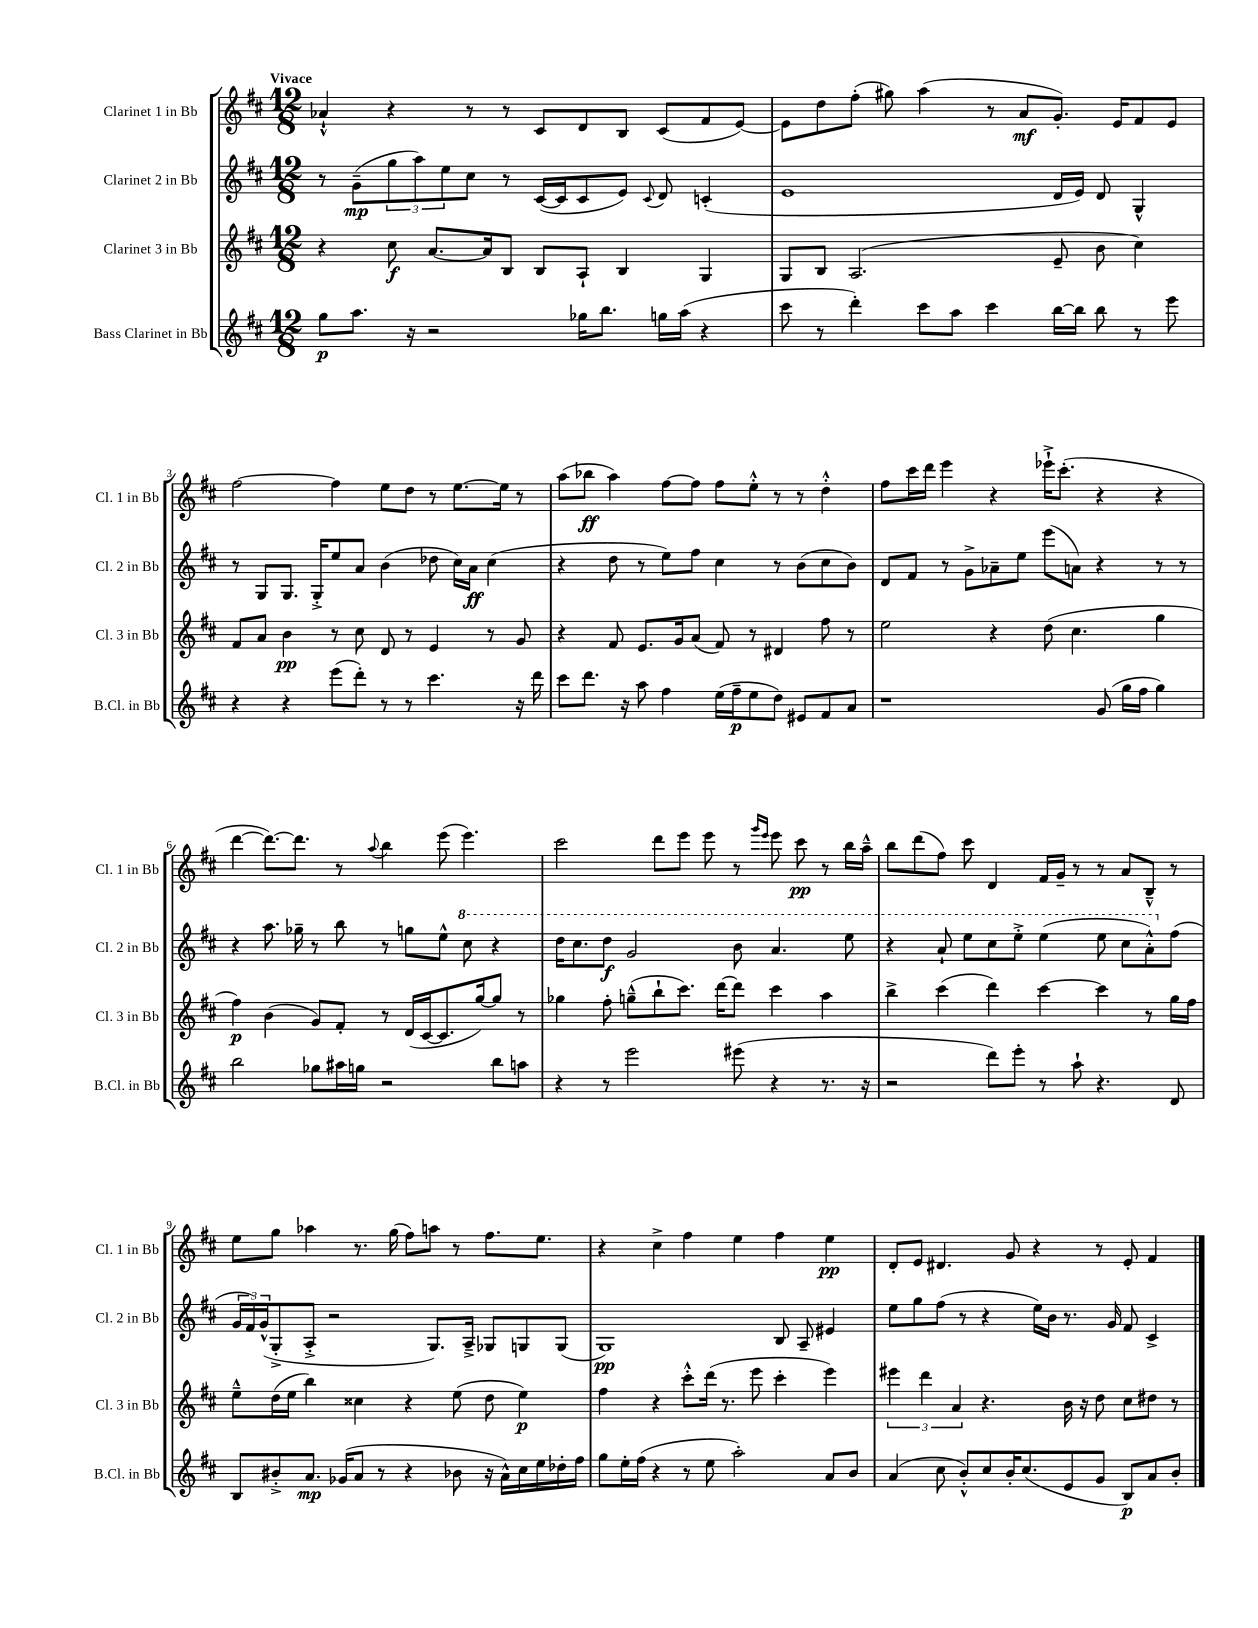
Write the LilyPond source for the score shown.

<<
\new StaffGroup <<
\new Staff = "s0" \with { instrumentName = "Clarinet 1 in Bb" shortInstrumentName = "Cl. 1 in Bb" } {
    \clef treble \key d \major \numericTimeSignature \time 12/8 \tempo "Vivace"
    aes'4-!-^ r4 r8 r8 cis'8 d'8 b8 cis'8( fis'8 e'8~) |
    e'8 d''8 fis''8-.( gis''8) a''4( r8 a'8\mf g'8.-.) e'16 fis'8 e'8 |
    fis''2~ fis''4 e''8 d''8 r8 e''8.~ e''16 r8 |
    a''8( bes''8\ff a''4) fis''8~ fis''8 fis''8 e''8-.-^ r8 r8 d''4-.-^ |
    fis''8 cis'''16 d'''16 e'''4 r4 ees'''16-!-> cis'''8.-.( r4 r4 |
    d'''4~ d'''8.~) d'''8. r8 \appoggiatura { a''8 } b''4 e'''8( e'''4.) |
    cis'''2 d'''8 e'''8 e'''8 r8 \grace { g'''16 e'''16 } e'''8 cis'''8\pp r8 b''16 a''16---^ |
    b''8 d'''8( fis''8) cis'''8 d'4 fis'16 g'16-- r8 r8 a'8 b8---^ r8 |
    e''8 g''8 aes''4 r8. g''16( fis''8) a''8 r8 fis''8. e''8. |
    r4 cis''4-> fis''4 e''4 fis''4 e''4\pp |
    d'8-. e'8 dis'4. g'8 r4 r8 e'8-. fis'4 \bar "|." |
}
\new Staff = "s1" \with { instrumentName = "Clarinet 2 in Bb" shortInstrumentName = "Cl. 2 in Bb" } {
    \clef treble \key d \major \numericTimeSignature \time 12/8
    r8 g'8--\mp( \tuplet 3/2 { g''8 a''8) e''8 } cis''8 r8 cis'16~( cis'16 cis'8 e'8) \appoggiatura { cis'8 } d'8 c'4-.( |
    e'1 d'16 e'16) d'8 g4-^ |
    r8 g8 g8. g16-.-> e''8 a'8 b'4( des''8 cis''16) a'16\ff cis''4( |
    r4 d''8 r8 e''8) fis''8 cis''4 r8 b'8( cis''8 b'8) |
    d'8 fis'8 r8 g'8-> aes'8-- e''8 e'''8( a'8) r4 r8 r8 |
    r4 a''8. ges''16-- r8 b''8 r8 g''8 e''8-^ \ottava #1 cis'''8 r4 |
    d'''16 cis'''8. d'''8\f g''2 b''8 a''4. e'''8 |
    r4 a''8-! e'''8 cis'''8 e'''8-.-> e'''4( e'''8 cis'''8 a''8-.-^) \ottava #0 fis''8( |
    \tuplet 3/2 { g'16 fis'16) g'16-^( } g8-.-> a8-.-> r2 g8.) a16---> ges8 g8 g8( |
    g1\pp) b8 a8-- eis'4 |
    e''8 g''8 fis''8( r8 r4 e''16) b'16 r8. g'16 fis'8 cis'4-> \bar "|." |
}
\new Staff = "s2" \with { instrumentName = "Clarinet 3 in Bb" shortInstrumentName = "Cl. 3 in Bb" } {
    \clef treble \key d \major \numericTimeSignature \time 12/8
    r4 cis''8\f a'8.~ a'16 b8 b8 a8-! b4 g4 |
    g8 b8 a2.( e'8-- b'8 cis''4) |
    fis'8 a'8 b'4\pp r8 cis''8 d'8 r8 e'4 r8 g'8 |
    r4 fis'8 e'8. g'16 a'8( fis'8) r8 dis'4 fis''8 r8 |
    e''2 r4 d''8( cis''4. g''4 |
    fis''4\p) b'4( g'8) fis'8-. r8 d'16( cis'16~ cis'8. g''16~) g''8 r8 |
    ges''4 fis''8-. g''8---^( b''8-! cis'''8.) d'''16~ d'''8 cis'''4 a''4 |
    b''4-> cis'''4( d'''4) cis'''4~ cis'''4 r8 g''16 fis''16 |
    e''8---^ d''16( e''16 b''4) cisis''4 r4 e''8( d''8 e''4\p) |
    fis''4 r4 cis'''8-.-^ d'''16( r8. e'''8 cis'''4-. e'''4) |
    \tuplet 3/2 { eis'''4 d'''4 a'4 } r4. b'16 r16 d''8 cis''8 dis''8 r8 \bar "|." |
}
\new Staff = "s3" \with { instrumentName = "Bass Clarinet in Bb" shortInstrumentName = "B.Cl. in Bb" } {
    \clef treble \key d \major \numericTimeSignature \time 12/8
    g''8\p a''8. r16 r2 ges''16 b''8. g''16 a''16( r4 |
    cis'''8 r8 d'''4-.) cis'''8 a''8 cis'''4 b''16~ b''16 b''8 r8 e'''8 |
    r4 r4 e'''8( d'''8-.) r8 r8 cis'''4. r16 d'''16 |
    cis'''8 d'''8. r16 a''8 fis''4 e''16( fis''16--\p e''8 d''8) eis'8 fis'8 a'8 |
    r1 g'8( g''16 fis''16 g''4) |
    b''2 ges''8 ais''16 g''16 r2 b''8 a''8 |
    r4 r8 e'''2 eis'''8( r4 r8. r16 |
    r2 d'''8) e'''8-. r8 a''8-! r4. d'8 |
    b8 bis'8-.-> a'8.\mp ges'16( a'8 r8 r4 bes'8 r16 a'16-^) cis''16 e''16 des''16-. fis''16 |
    g''8 e''16-. fis''16( r4 r8 e''8 a''2-.) a'8 b'8 |
    a'4( cis''8 b'8-.-^) cis''8 b'16-. cis''8.( e'8 g'8 b8\p) a'8 b'8-. \bar "|." |
}
>>
>>
